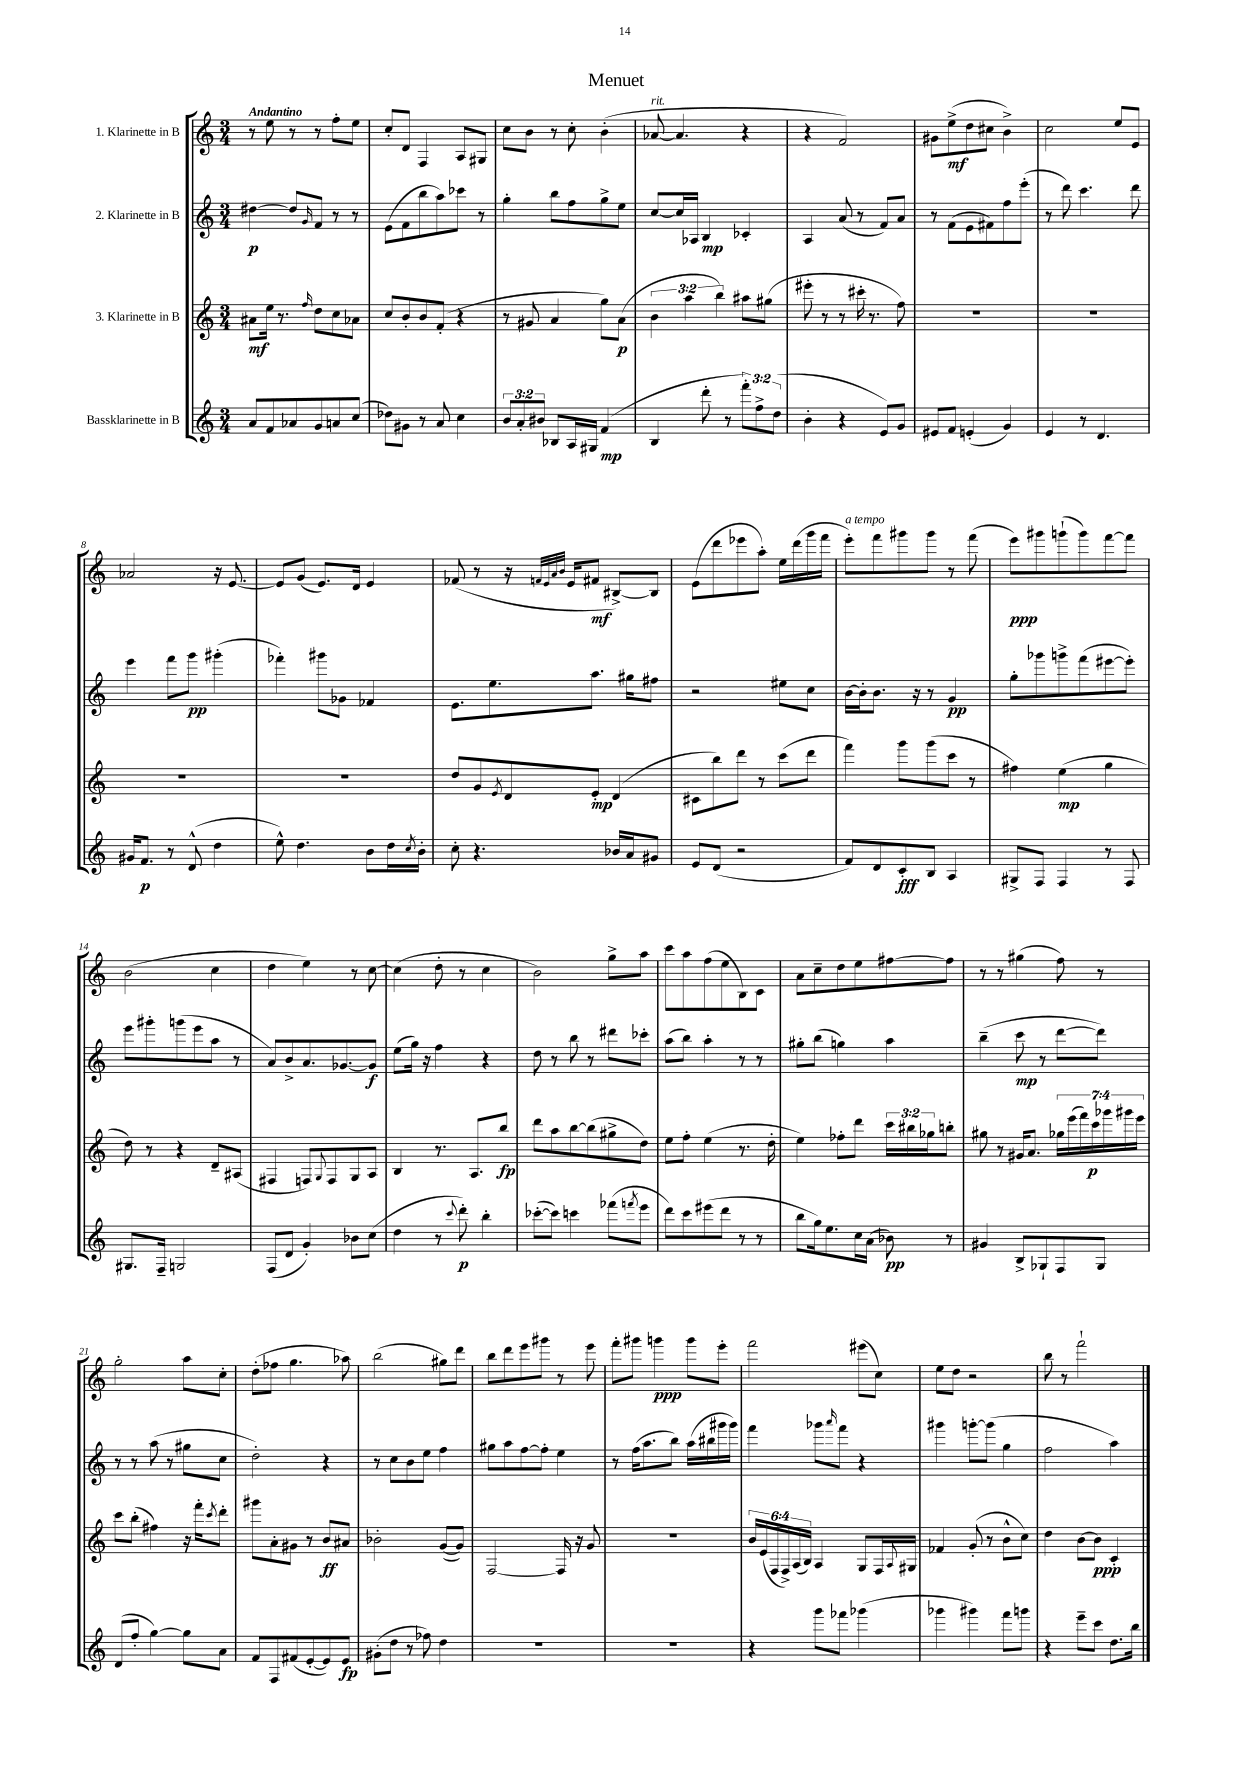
\header { title = "Menuet" }
<<
\new StaffGroup <<
\new Staff = "s0" \with { instrumentName = "1. Klarinette in B" } {
    \clef treble \key c \major \numericTimeSignature \time 3/4 \tempo "Andantino"
    r8 e''8 r8 r8 f''8-. e''8 |
    c''8-. d'8 f4 a8 gis8 |
    c''8 b'8 r8 c''8-. b'4-.( |
    aes'8~^\markup { \italic "rit." } aes'4. r4 |
    r4 f'2) |
    gis'8 e''8->\mf( d''8 cis''8 b'4->) |
    c''2 e''8 e'8 |
    aes'2 r16 e'8.~ |
    e'8 g'8( e'8.) d'16 e'4 |
    fes'8( r8 r16 \grace { f'32 e'32 a'32 b'32 } e'16 fis'8\mf bis8~->) bis8 |
    e'8( d'''8 ees'''8 a''8-.) e''16 d'''16( g'''16 f'''16 |
    e'''8-.^\markup { \italic "a tempo" }) f'''8 gis'''8 gis'''8 r8 f'''8( |
    e'''8\ppp) gis'''8 g'''8-!( g'''8) f'''8~ f'''8 |
    b'2( c''4 |
    d''4 e''4) r8 c''8~ |
    c''4( d''8-. r8 c''4 |
    b'2) g''8-> a''8 |
    c'''8 a''8 f''8( e''8 b8) c'8 |
    a'8 c''8-- d''8 e''8 fis''8~ fis''8 |
    r8 r8 gis''4( f''8) r8 |
    g''2-. a''8 c''8-. |
    d''8-.( fes''8 g''4. aes''8) |
    b''2( gis''8) d'''8 |
    b''8 d'''8 e'''8 gis'''8 r8 e'''8 |
    f'''8-. gis'''8 g'''4\ppp g'''8 e'''8-. |
    f'''2 eis'''8( c''8) |
    e''8 d''8 r2 |
    b''8 r8 f'''2-! \bar "|." |
}
\new Staff = "s1" \with { instrumentName = "2. Klarinette in B" } {
    \clef treble \key c \major \numericTimeSignature \time 3/4
    dis''4~\p dis''8 \grace { g'16 } f'8 r8 r8 |
    e'8( f'8 b''8 a''8) ces'''8 r8 |
    g''4-. b''8 f''8 g''8-> e''8 |
    c''8~ c''16 aes16 b4\mp ces'4-. |
    a4 a'8( r8 f'8) a'8 |
    r8 f'8( e'8 fis'8) f''8 e'''8-.( |
    r8 d'''8) c'''4. d'''8 |
    e'''4 f'''8 g'''8\pp gis'''4-.( |
    fes'''4-.) gis'''8 ges'8 fes'4 |
    e'8. e''8. a''8. gis''16 fis''8 |
    r2 eis''8 c''8 |
    b'16~ b'16-. b'8. r16 r8 g'4\pp |
    g''8-. ges'''8 g'''8-> f'''8( eis'''8~ eis'''8-.) |
    e'''8 gis'''8-. g'''8( e'''8 a''8 r8 |
    a'8) b'8-> a'8. ges'8.~ ges'8\f |
    e''8( g''16) r16 f''4 r4 |
    d''8 r8 b''8 r8 dis'''8 ces'''8-. |
    a''8( b''8) a''4-. r8 r8 |
    gis''8-. b''8( g''4) a''4 |
    b''4--( c'''8\mp r8 d'''8~ d'''8) |
    r8 r8 a''8( r8 gis''8 c''8 |
    d''2-.) r4 |
    r8 c''8 b'8 e''8 f''4 |
    gis''8 a''8 f''8~ f''8-. e''4 |
    r8 f''16( a''8. b''8) a''16( bis''16 gis'''16 gis'''16) |
    f'''4 ges'''8 \grace { a'''16 } f'''8 r4 |
    gis'''4 g'''8~-. g'''8( g''4 |
    f''2 a''4) \bar "|." |
}
\new Staff = "s2" \with { instrumentName = "3. Klarinette in B" } {
    \clef treble \key c \major \numericTimeSignature \time 3/4 \override Staff.TupletNumber.text = #tuplet-number::calc-fraction-text
    ais'8\mf e''16 r8. \grace { f''16 } d''8 c''8 aes'8 |
    c''8 b'8-. b'8 f'8-.( r4 |
    r8 gis'8 a'4 g''8) a'8\p( |
    \tuplet 3/2 { b'4 a''4 b''4) } ais''8 gis''8( |
    eis'''8-. r8 r8 cis'''16-. r8. f''8) |
    R2. |
    R2. |
    R2. |
    R2. |
    d''8 g'8 \acciaccatura { e'8 } d'8 e'8-.\mp d'4( |
    cis'8 b''8) d'''8 r8 c'''8( d'''8 |
    f'''4) g'''8 g'''8( c'''8 r8 |
    fis''4) e''4\mp( g''4 |
    d''8) r8 r4 d'8-- ais8( |
    fis4 f8) \appoggiatura { g8 } f8 g8 a8 |
    b4 r8. a8. b''8\fp |
    d'''8 a''8 b''8~ b''8( gis''8-> d''8) |
    e''8 f''8-. e''4( r8. d''16-. |
    e''4) fes''8-. d'''8 \tuplet 3/2 { c'''16 bis''16 ges''16 } b''8-. |
    gis''8 r8 gis'16 a'8. \tuplet 7/4 { ges''16 e'''16( f'''16) c'''16\p ges'''16 gis'''16 e'''16 } |
    c'''8 b''8-.( fis''4) r16 f'''16-. \acciaccatura { c'''8 } d'''8-. |
    gis'''8 a'8-. gis'8 r8 b'8\ff ais'8 |
    bes'2-. g'8~( g'8) |
    f2~ f16 r16 g'8 |
    R2. |
    \tuplet 6/4 { b'16 e'16( f16 f16->) a16( b16) } a4 g8 f16 \appoggiatura { a8 } gis16 |
    fes'4 g'8-.( r8 b'8-^ c''8) |
    d''4 b'8~ b'8\ppp c'4-. \bar "|." |
}
\new Staff = "s3" \with { instrumentName = "Bassklarinette in B" } {
    \clef treble \key c \major \numericTimeSignature \time 3/4 \override Staff.TupletNumber.text = #tuplet-number::calc-fraction-text
    a'8 f'8 aes'8 g'8 a'8 c''8( |
    des''8) gis'8 r8 a'8 c''4 |
    \tuplet 3/2 { b'8 a'8-. bis'8 } bes8 a16 gis16 f'4\mp( |
    b4 d'''8-. r8 \tuplet 3/2 { f'''8-.) f''8-> d''8( } |
    b'4-. r4 e'8) g'8 |
    eis'8 f'8 e'4-.( g'4) |
    e'4 r8 d'4. |
    gis'16 f'8.\p r8 d'8-^( d''4 |
    e''8-^) d''4. b'8 d''16 \acciaccatura { c''8 } b'16-. |
    c''8-. r4. bes'16 a'16 gis'8 |
    e'8 d'8( r2 |
    f'8) d'8 c'8-.\fff b8 a4 |
    gis8-> f8 f4 r8 f8 |
    gis8. f16-- g2 |
    f8( d'8 g'4-.) bes'8 c''8( |
    d''4 r8 \appoggiatura { c'''8 } d'''8-.\p) b''4-. |
    ces'''8~-.( ces'''8) c'''4 fes'''8( \acciaccatura { f'''8 } e'''8 |
    d'''8) c'''8 eis'''8( d'''8 r8 r8 |
    b''8 g''16) e''8. c''16 a'16( bes'8\pp) r8 |
    gis'4 b8-> ges8-! f8 ges8 |
    d'8( f''8-. g''4~) g''8 a'8 |
    f'8 f8 fis'8( e'8~-. e'8) e'8\fp |
    gis'8-.( d''8 r8 fes''8) d''4 |
    R2. |
    R2. |
    r4 g'''8 fes'''8 ges'''4( |
    ges'''4 gis'''4) f'''8 g'''8 |
    r4 e'''8-- c'''8 d''8. b''16 \bar "|." |
}
>>
>>
